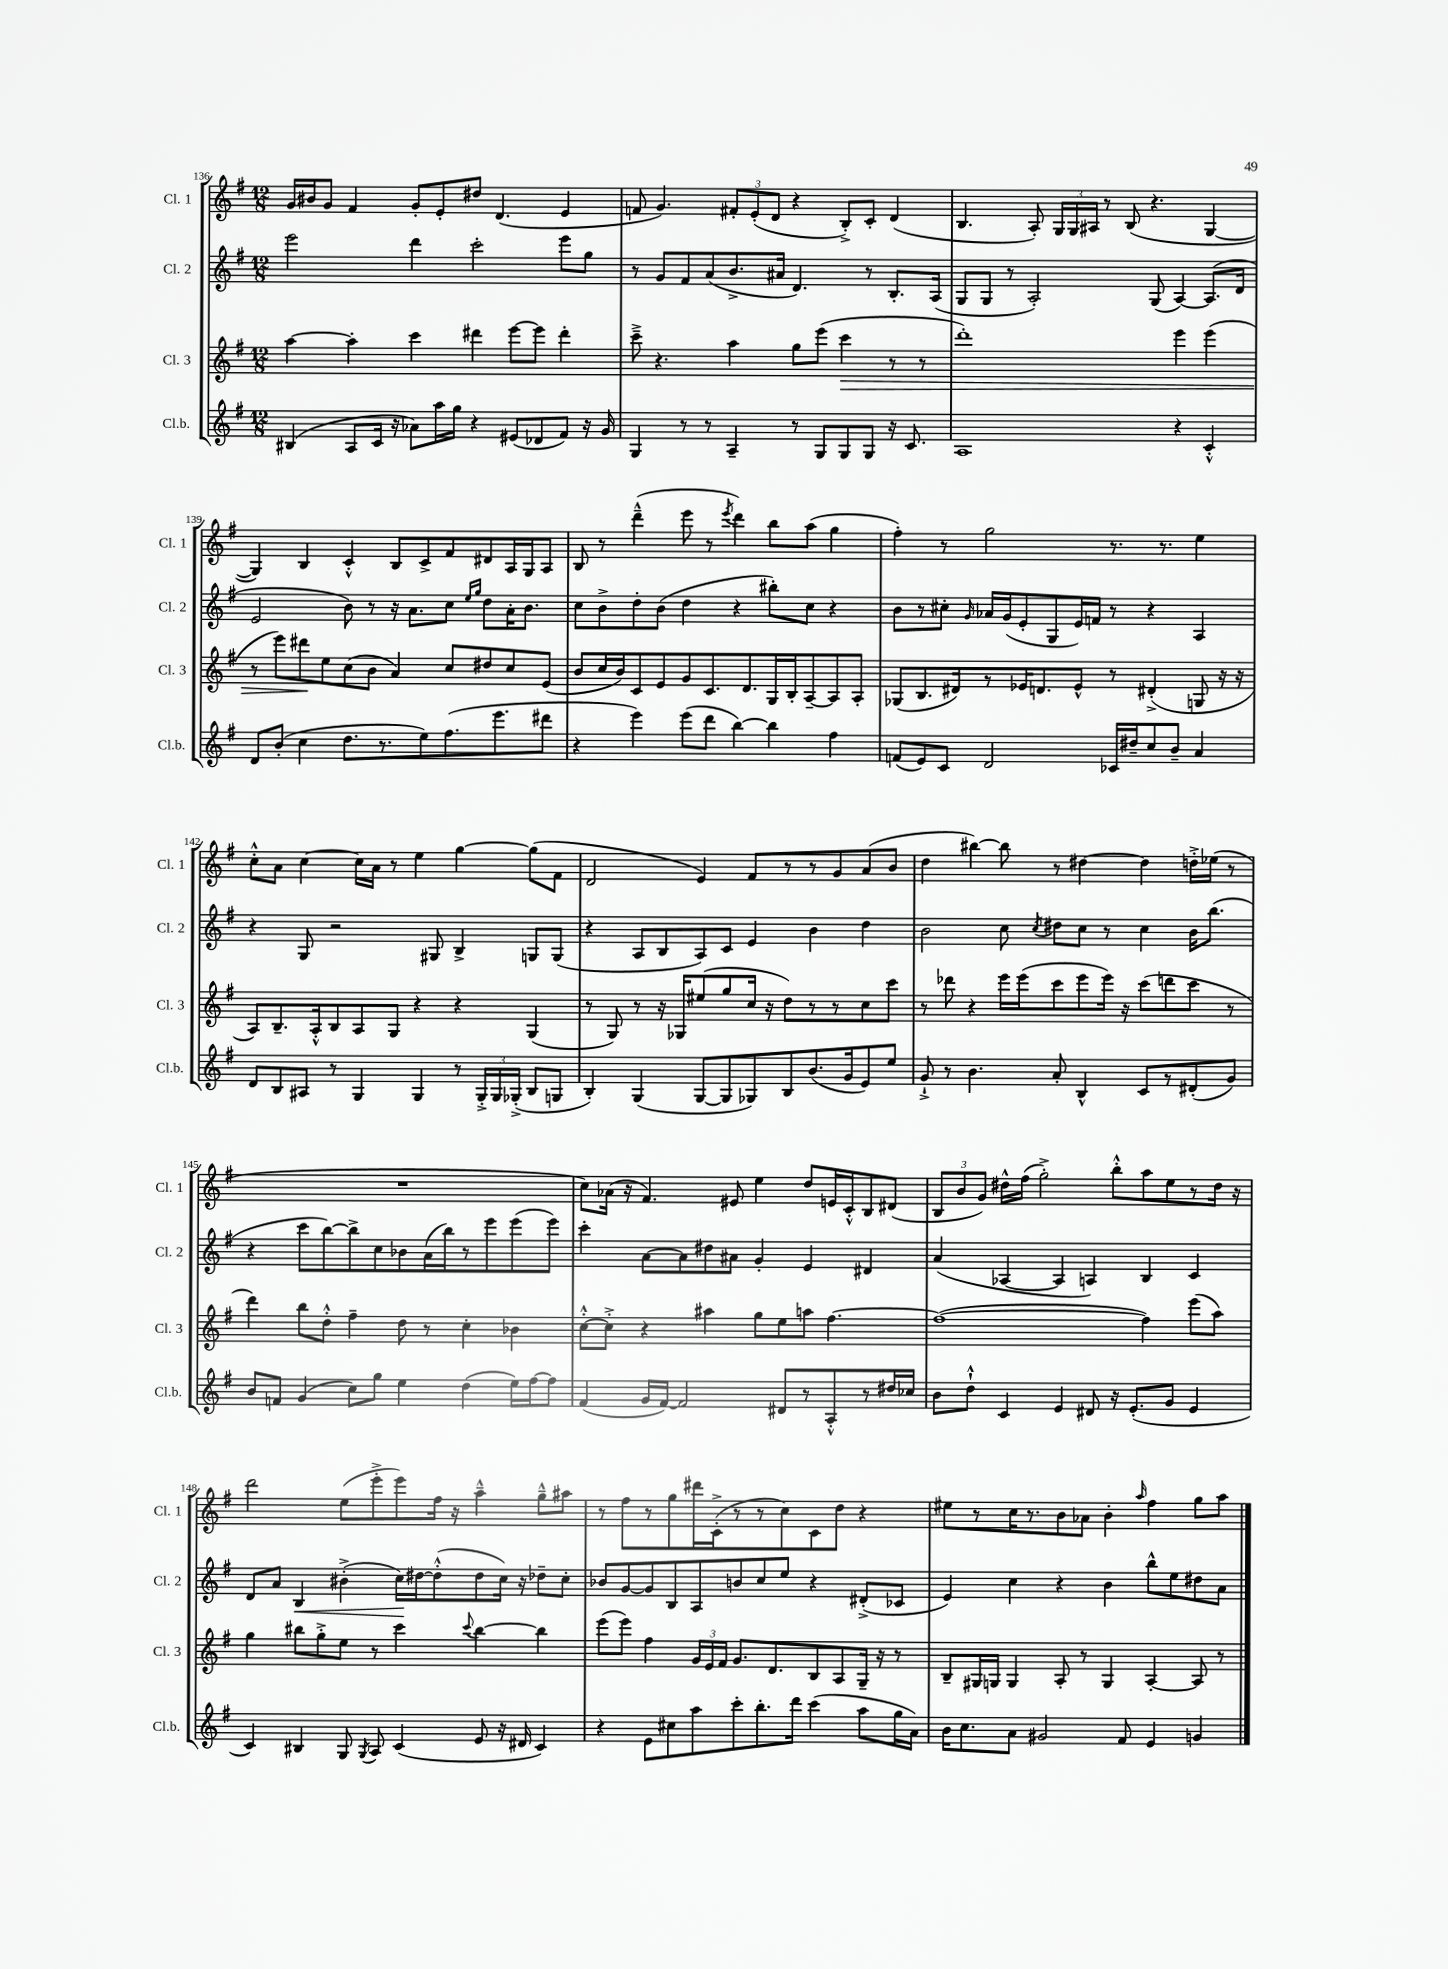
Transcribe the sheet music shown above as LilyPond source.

<<
\new StaffGroup <<
\new Staff = "s0" \with { instrumentName = "Cl. 1" shortInstrumentName = "Cl. 1" } {
    \clef treble \key g \major \numericTimeSignature \time 12/8
    \autoBeamOff g'16[ bis'16 g'8] fis'4 g'8[-. e'8-. dis''8] d'4.( e'4 |
    f'8 g'4.) \tuplet 3/2 { fis'8[-. e'8-.( d'8] } r4 b8[-.->) c'8]-. d'4( |
    b4. a8-.) \tuplet 3/2 { g16[ g16 ais16] } r8 b8( r4. g4~ |
    g4) b4 c'4-.-^ b8[ c'8-> fis'8 dis'8 a16 g16 a8] |
    b8 r8 d'''4---^( e'''8 r8 \acciaccatura { e'''8 } d'''4) b''8[ a''8]( g''4 |
    fis''4-.) r8 g''2 r8. r8. e''4 |
    c''8[-.-^ a'8] c''4~ c''16[ a'16] r8 e''4 g''4~ g''8[( fis'8] |
    d'2 e'4) fis'8[ r8 r8 g'8 a'8( b'8] |
    d''4 bis''4~) bis''8 r8 dis''4~ dis''4 d''16[-.-> ees''16]( r8 |
    R1. |
    c''8[) aes'16]( r16 fis'4.) eis'8 e''4 d''8[ e'16 c'16-.-^ b8 dis'8]( |
    \tuplet 3/2 { b8[ b'8 g'8]) } dis''16[-^ fis''16]( g''2-.->) b''8[-.-^ a''8 e''8 r8 dis''16] r16 |
    d'''2 e''8[( e'''8-.-> e'''8) fis''16] r16 a''4---^ g''8[---^ ais''8] |
    r8 fis''8[ r8 g''8 dis'''16 c'16-.->( r8 r8 c''8) c'8 d''8] r4 |
    eis''8[ r8 c''16 r8. b'8 aes'8] b'4-. \grace { a''16 } fis''4 g''8[ a''8] \bar "|." |
}
\new Staff = "s1" \with { instrumentName = "Cl. 2" shortInstrumentName = "Cl. 2" } {
    \clef treble \key g \major \numericTimeSignature \time 12/8
    \autoBeamOff e'''2 d'''4 c'''2-. e'''8[ g''8] |
    r8 g'8[ fis'8 a'8( b'8.-> ais'16] d'4.) r8 b8.[-. a16]( |
    g8[ g8] r8 a2-.) g8( a4~) a8.[( d'16] |
    e'2 b'8) r8 r16 a'8.[ c''8] \grace { e''16[ g''16] } d''8[ a'16-. b'8.] |
    c''8[ b'8-> d''8-. b'8]( d''4 r4 bis''8[-.) c''8] r4 |
    b'8[ r8 cis''8]-. \grace { g'16 } aes'16[ g'16( e'8-. g8 e'16) f'16] r8 r4 a4 |
    r4 g8 r2 gis8 b4-> g8[ g8]( |
    r4 a8[ b8 a8) c'8] e'4 b'4 d''4 |
    b'2 c''8 \acciaccatura { c''8 } dis''8[ c''8] r8 c''4 b'16[ b''8.]( |
    r4 c'''8[ b''8~) b''8-> c''8 bes'8 a'16( b''16) r8 e'''8 e'''8( e'''8]) |
    c'''4-. a'8[~ a'8 dis''8 ais'8] g'4-. e'4 dis'4 |
    a'4( aes4~ aes4 a4) b4 c'4 |
    d'8[ a'8] b4\< bis'4-.->( c''16[\!) dis''16~ dis''8-.-^( dis''8 c''16]) r16 des''8[-- c''8]-. |
    bes'8[ g'8~ g'8 b8 a8 b'8 c''8 e''8] r4 dis'8[-.->( ces'8] |
    e'4) c''4 r4 b'4 b''8[-^ e''8 dis''8 a'8] \bar "|." |
}
\new Staff = "s2" \with { instrumentName = "Cl. 3" shortInstrumentName = "Cl. 3" } {
    \clef treble \key g \major \numericTimeSignature \time 12/8
    \autoBeamOff a''4~ a''4-. c'''4 dis'''4 e'''8[~ e'''8] dis'''4-. |
    c'''8---> r4. a''4 g''8[ e'''8]( c'''4\> r8 r8 |
    d'''1-.) e'''4 e'''4( |
    r8 e'''8[) dis'''8\! e''8 c''8( b'8] a'4) c''8[ dis''8 c''8 e'8]( |
    b'8[ c''16 b'16) c'8 e'8 g'8 c'8. d'8. g16 b16-. a8~-- a8 a8]-. |
    ges8[( b8. dis'16) r8 ees'16 d'8. ees'8]-^ r8 dis'4-.->( g8 r16 r16 |
    a8[) b8.-- a16-.-^ b8 a8 g8] r4 r4 g4( |
    r8 g8) r8 r16 ges16[ eis''8( g''8 c''16] r16 d''8[) r8 r8 c''8 c'''8] |
    r8 des'''8 r4 e'''16[ e'''16( c'''8 e'''8 e'''16]) r16 c'''8[( d'''8 c'''8] r8 |
    d'''4) b''8[ d''8]-.-^ fis''4-- d''8 r8 c''4-. bes'4 |
    c''8[~-.-^ c''8]-.-> r4 ais''4 g''8[ e''8 a''8] fis''4.~ |
    fis''1~( fis''4) e'''8[( a''8]) |
    g''4 bis''8[ g''8-.-> e''8] r8 c'''4 \appoggiatura { c'''8 } bis''4~ bis''4 |
    e'''8[( e'''8]) fis''4 \tuplet 3/2 { g'16[ e'16 fis'16] } g'8.[ d'8. b8 a8 g16]-- r16 r8 |
    b8[-- gis16 g16] g4 a8-. r8 g4 a4~-. a8 r8 \bar "|." |
}
\new Staff = "s3" \with { instrumentName = "Cl.b." shortInstrumentName = "Cl.b." } {
    \clef treble \key g \major \numericTimeSignature \time 12/8
    \autoBeamOff bis4( a8[ c'16] r16 aes'8[) a''16 g''16] r4 eis'8[( des'8 fis'8]) r16 g'16 |
    g4 r8 r8 a4-- r8 g8[ g8 g8] r16 c'8. |
    a1 r4 c'4-.-^ |
    d'8[ b'8]-.( c''4 d''8.[ r8. e''8) fis''8.( e'''8. dis'''8] |
    r4 e'''4) e'''8[( d'''8] b''4~) b''4 fis''4 |
    f'8[( e'8) c'8] d'2 ces'16[ dis''16-- c''8 b'8]-- a'4 |
    d'8[ b8 ais8] r8 g4 g4 r8 \tuplet 3/2 { g16[-.-> g16 ges16]-.->( } b8[ g8] |
    b4-.) g4( g8[~ g8 ges8) b8 b'8.( g'16 e'8) e''8] |
    g'8-!-> r8 b'4. a'8-. b4-^ c'8[ r8 dis'8-.( g'8]) |
    b'8[ f'8] g'4( c''8[) g''8] e''4 d''4( e''16[) fis''16~ fis''8] |
    fis'4( g'16[ fis'16]~) fis'2 dis'8[ r8 a8-.-^ r8 dis''16 ces''16] |
    b'8[ d''8]-!-^ c'4 e'4 dis'8 r16 e'8.[-.( g'8] e'4 |
    c'4) bis4 g8 \acciaccatura { g8 } a8 c'4( e'8 r16 dis'16 c'4) |
    r4 e'8[ cis''8 a''8 c'''8-. b''8.-. d'''16] c'''4( a''8[ g''16 a'16]) |
    b'16[ c''8. a'8] gis'2 fis'8 e'4 g'4 \bar "|." |
}
>>
>>
\layout { \context { \Score currentBarNumber = #136 } }
